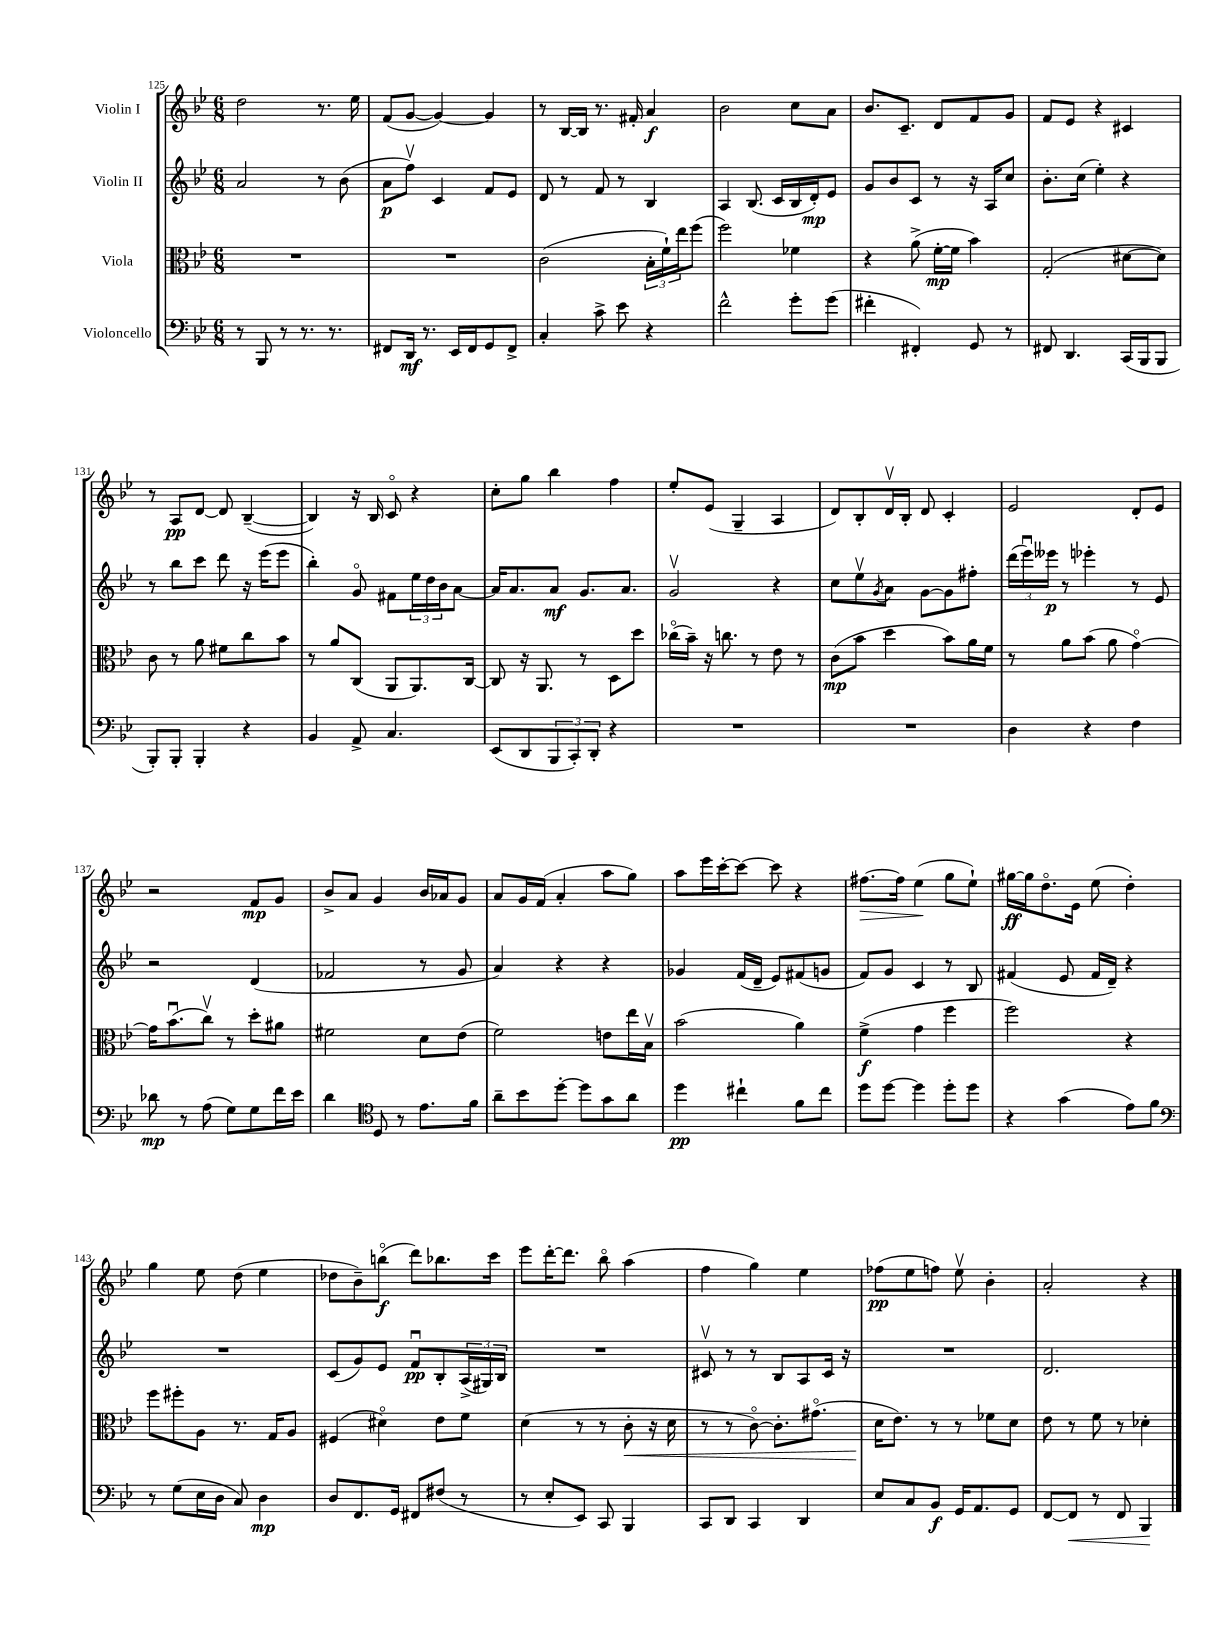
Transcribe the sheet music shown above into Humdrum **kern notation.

**kern	**kern	**kern	**kern
*staff4	*staff3	*staff2	*staff1
*clefF4	*clefC3	*clefG2	*clefG2
*k[b-e-]	*k[b-e-]	*k[b-e-]	*k[b-e-]
*M6/8	*M6/8	*M6/8	*M6/8
8r	2.r	2a	2dd
8BBB-	.	.	.
8r	.	.	.
8.r	.	.	.
.	.	8r	8.r
8.r	.	.	.
.	.	(8b-	.
.	.	.	16ee-
=	=	=	=
8FF#	2.r	8a	(8f
16DD	.	8ffv)	[8g
8.r	.	.	.
.	.	4c	4g_)
16EE-	.	.	.
16FF#	.	.	.
8GG	.	8f	4g]
8FF#^	.	8e-	.
=	=	=	=
4C'	(2c	8d	8r
.	.	8r	[16B-
.	.	.	16B-]
8c^	.	8f	8.r
8e-	.	8r	.
.	.	.	16f#'
4r	24B-'	4B-	4a
.	24f`)	.	.
.	24ee-	.	.
.	(8ff	.	.
=	=	=	=
2f^^	2ff)	4A	2b-
.	.	(8.B-	.
.	.	16c	.
8g'	4f-	16B-	8cc
.	.	16d')	.
(8g	.	8e-	8a
=	=	=	=
4f#'	4r	8g	8.b-
.	.	8b-	.
.	.	.	8.c~
4FF#')	(8a^	8c	.
.	[16f'	8r	8d
.	16f]	.	.
8GG	4b-)	16r	8f
.	.	16A	.
8r	.	8cc	8g
=	=	=	=
8FF#	(2G'	8.b-'	8f
4.DD	.	.	8e-
.	.	(16cc	.
.	.	4ee-')	4r
(16CC	[8d#	4r	4c#
16BBB-	.	.	.
8BBB-	8d#])	.	.
=	=	=	=
8BBB-')	8c	8r	8r
8BBB-'	8r	8bb-	8A
4BBB-'	8a	8ccc	[8d
.	8f#	8ddd	8d]
4r	8cc	16r	([4B-~
.	.	(16eee-	.
.	8b-	8eee-	.
=	=	=	=
4BB-	8r	4bb-')	4B-])
.	8a	.	.
8AA^	(8C	8go	16r
.	.	.	16B-
4.C	8AA	8f#	8co
.	8.AA)	24ee-	4r
.	.	24dd	.
.	.	24b-	.
.	.	[8a	.
.	[16C	.	.
=	=	=	=
(8EE-	8C]	16a]	8cc'
.	.	8.a	.
8DD	16r	.	8gg
.	8.AA	.	.
12BBB-	.	8a	4bb-
12CC')	.	.	.
.	8r	8.g	.
12DD'	.	.	.
4r	8D	.	4ff
.	.	8.a	.
.	8dd	.	.
=	=	=	=
2.r	(16cc-o	2gv	8ee-'
.	16b-~)	.	.
.	16r	.	(8e-
.	8.cc	.	.
.	.	.	4G~
.	8r	.	.
.	8e-	4r	4A
.	8r	.	.
=	=	=	=
2.r	(8c	8cc	8d)
.	8b-	8ee-v	8B-'
.	.	8qg	.
.	4dd	8a	16dv
.	.	.	16B-'
.	.	[8g	8d
.	8b-)	8g]	4c'
.	16a	8ff#'	.
.	16f	.	.
=	=	=	=
4D	8r	(24ddd	2e-
.	.	24eee-u)	.
.	.	24eee--	.
.	8a	8r	.
4r	(8b-	4eee-'	.
.	8a	.	.
4F	[4go)	8r	8d'
.	.	8e-	8e-
=	=	=	=
8d-	16g]	2r	2r
.	(8.b-u	.	.
8r	.	.	.
(8A	8ccv)	.	.
8G)	8r	.	.
8G	8dd'	(4d	8f
16f	8a#	.	8g
16e-	.	.	.
=	=	=	=
4d	2f#	2f-	8b-^
.	.	.	8a
*clefC4	*	*	*
8D	.	.	4g
8r	.	.	.
8.e-	8d	8r	16b-
.	.	.	16a-
.	(8e-	8g	8g
16f	.	.	.
=	=	=	=
8a~	2f)	4a)	8a
8b-	.	.	16g
.	.	.	(16f
[8dd'	.	4r	4a'
8dd]	.	.	.
8g	8e	4r	8aa
8a	16ee-	.	8gg)
.	16B-v	.	.
=	=	=	=
4dd	(2b-	4g-	8aa
.	.	.	16eee-
.	.	.	[16ccc'
4cc#`	.	(16f	8ccc_
.	.	16d~	.
.	.	8e-)	8ccc]
8f	4a)	(8f#	4r
8cc#	.	8g	.
=	=	=	=
8dd	(4f^	8f)	[8.ff#
[8dd	.	8g	.
.	.	.	16ff#]
4dd]	4g	4c	(4ee-
8dd'	4ff	8r	8gg
8dd	.	8B-	8ee-`)
=	=	=	=
4r	2ff)	(4f#	[16gg#
.	.	.	16gg#]
.	.	.	8.ddo
(4g	.	8e-	.
.	.	.	16e-
.	.	16f#	(8ee-
.	.	16d~)	.
8e-)	4r	4r	4dd')
8f	.	.	.
=	=	=	=
*clefF4	*	*	*
8r	8ff	2.r	4gg
(8G	8ff#'	.	.
16E-	8A	.	8ee-
16D	.	.	.
8C)	8.r	.	(8dd
4D	.	.	4ee-
.	16G	.	.
.	8A	.	.
=	=	=	=
8D	(4F#	(8c	8dd-
8.FF	.	8g)	8b-~)
.	4d#o)	8e-	(8bbo
16GG	.	.	.
8FF#	.	8fu	8ddd)
(8F#	8e-	8B-'	8.bb-
8r	8f	(24A^	.
.	.	24G#)	.
.	.	.	16ccc
.	.	24B-	.
=	=	=	=
8r	(4d	2.r	8eee-
8E-'	.	.	[16ddd'
.	.	.	8.ddd]
8EE-)	8r	.	.
8CC	8r	.	8bb-o
4BBB-	8c'	.	(4aa
.	16r	.	.
.	16d	.	.
=	=	=	=
8CC	8r	8c#v	4ff
8DD	8r	8r	.
4CC	[8co)	8r	4gg)
.	8.c']	8B-	.
4DD	.	8A	4ee-
.	(8.g#o	.	.
.	.	16c#	.
.	.	16r	.
=	=	=	=
8E-	16d	2.r	(8ff-
.	8.e-)	.	.
8C	.	.	8ee-
8BB-	8r	.	8ff)
16GG	8r	.	8ee-v
8.AA	.	.	.
.	8f-	.	4b-'
8GG	8d	.	.
=	=	=	=
[8FF	8e-	2.d	2a'
8FF]	8r	.	.
8r	8f	.	.
8FF	8r	.	.
4BBB-	4d-'	.	4r
==	==	==	==
*-	*-	*-	*-
